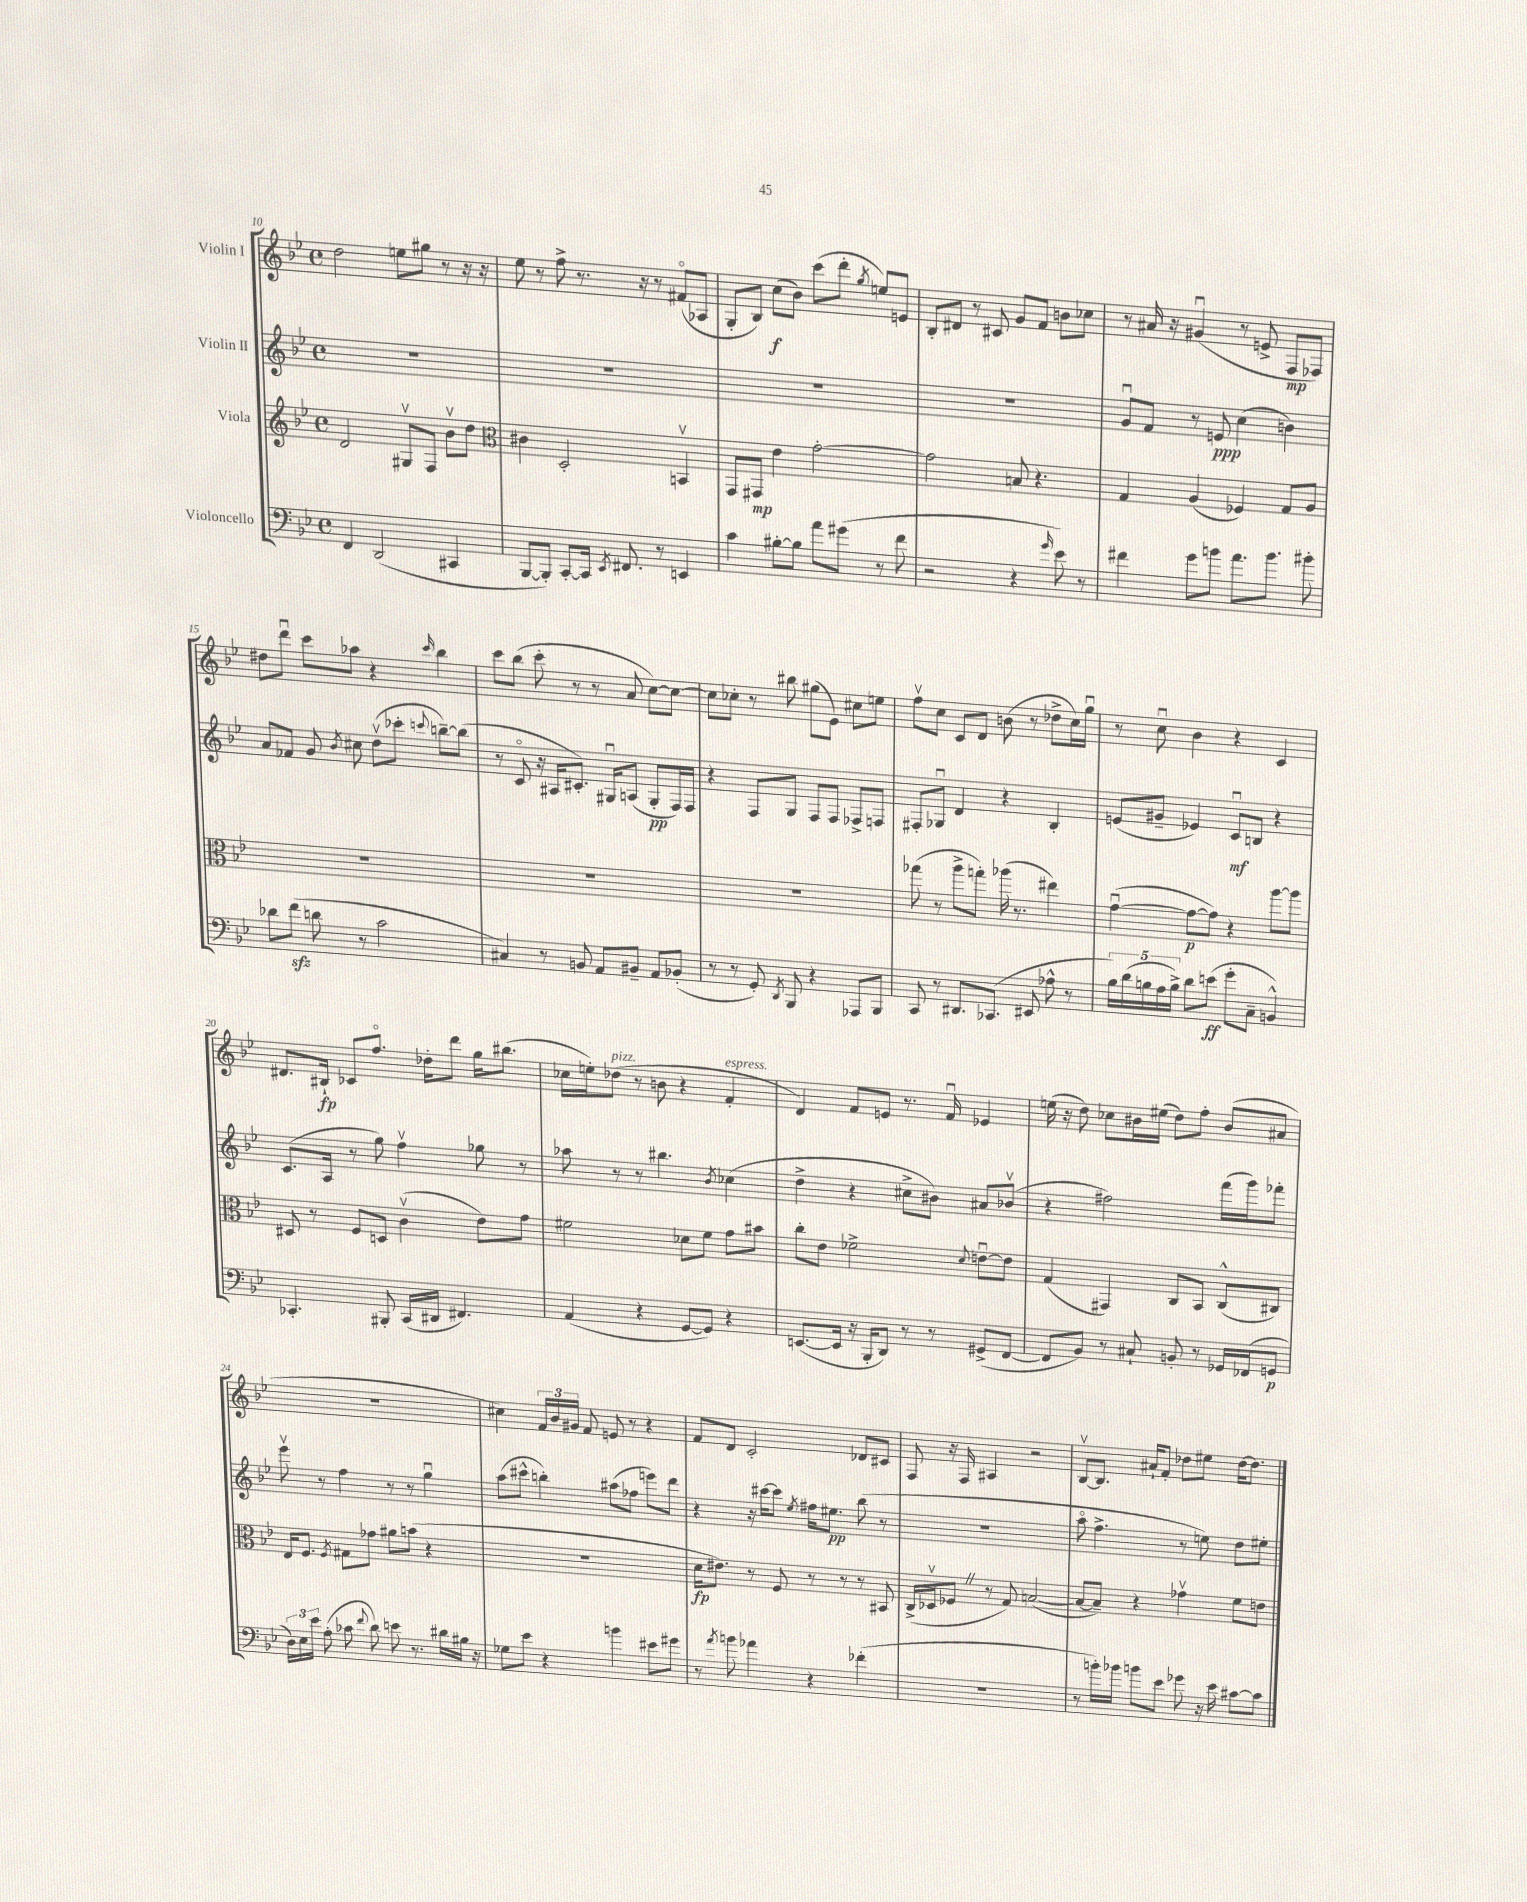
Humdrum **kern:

**kern	**kern	**kern	**kern
*staff4	*staff3	*staff2	*staff1
*clefF4	*clefG2	*clefG2	*clefG2
*k[b-e-]	*k[b-e-]	*k[b-e-]	*k[b-e-]
*M4/4	*M4/4	*M4/4	*M4/4
*met(c)	*met(c)	*met(c)	*met(c)
4FF	2d	1r	2dd
(2DD	.	.	.
.	8G#v	.	8ee
.	8F	.	8gg#
4CC#	8b-v	.	8r
.	8dd	.	16r
.	.	.	16r
=	=	=	=
*	*clefC3	*	*
[8BBB-	4c#	1r	8ee-
8BBB-'])	.	.	8r
[8CC'	2D'	.	8ff^
16CC]	.	.	8.r
8qEE-	.	.	.
8.FF#	.	.	.
.	.	.	16r
8r	.	.	8r
4EE	4BBv	.	(8f#o
.	.	.	8A-
=	=	=	=
4c	8GG	1r	8G'
.	8GG#	.	8B-)
[8B#'	4e-	.	(8cc
8B#]	.	.	8b-)
8a	[2g'	.	(8ccc
(8g#	.	.	8ddd'
.	.	.	8qgg
8r	.	.	8ee)
8f	.	.	8e
=	=	=	=
2r	2g]	1r	8B-'
.	.	.	8d#
.	.	.	8r
.	.	.	8c#
4r	8B	.	8g
.	4.r	.	8f
16qqg	.	.	.
8e-)	.	.	8b
8r	.	.	8cc-
=	=	=	=
4f#	4G	8gu	8r
.	.	8f	16a#
.	.	.	16r
8g	(4A	8r	(4g#u
8b	.	8e	.
8.a	4F-)	(4cc	8r
.	.	.	8e^
8.b	.	.	.
.	8G	4b)	8F
8b#'	8A	.	8F-)
=	=	=	=
8d-	1r	8a	8dd#
(8f	.	8f-	8dddu
8d	.	8g	8ccc
.	.	8qb-	.
8r	.	8cc#	8aa-
2c	.	(8ddv	4r
.	.	8ccc-'	.
.	.	8qqccc	16qqccc
.	.	[8bb~)	4bb-
.	.	(8bb]	.
=	=	=	=
4C#)	1r	8r	8ccc
.	.	8co	(8bb-
8r	.	16r	8ccc'
.	.	16A#	.
8BB	.	8.c#')	8r
8AA	.	.	8r
.	.	16G#u	.
8BB#~	.	(8A	8a
8AA	.	8G#'	[8cc)
(8BB-'	.	16F)	8cc_
.	.	16F	.
=	=	=	=
8r	1r	4r	8cc]
8r	.	.	8cc-'
8GG')	.	8F	8r
8qDD	.	.	.
8BBB-	.	8G	8bb#
4r	.	8F	(8gg#
.	.	8F	8e-)
8AAA-	.	8F-^	8cc#
8BBB-	.	8F	8ee
=	=	=	=
8CC	(8gg-	8F#'	8ffv
8r	8r	8G-u	8cc
8.DD#	8aa^	4d	8c
.	8gg')	.	8d
(8.CC-	.	.	.
.	(16aa-	4r	(8b
.	8.r	.	.
8EE#	.	.	8r
8A-^^	4ee#)	4B-'	8dd-^
8r	.	.	16cc)
.	.	.	16ggu
=	=	=	=
20B-)	([4gu	(8e	8r
(20d	.	.	.
20B	.	.	.
.	.	8g#~	8ccu
20A	.	.	.
20B^)	.	.	.
8d	8g_	4e-)	4b-
(8e	8g])	.	.
8g'	4r	8cu	4r
8C~	.	8B	.
4BB^^)	[8aa	4r	4c
.	8aa]	.	.
=	=	=	=
4.CC-'	8D#	(8.c	8.d#
.	8r	.	.
.	.	16A	16B#`
.	8F	8r	8c-
8BBB#'	8D	8gg)	8.ffo
(16CC-	(4cv	4ffv	.
16DD#	.	.	16dd-'
4.FF#)	.	.	8ddd
.	8e-)	8gg-	16gg
.	.	.	(8.bb#
.	8g	8r	.
=	=	=	=
(4AA	2f#	8aa-	16cc-
.	.	.	16ee')
.	.	8r	(8dd-
4r	.	8r	8r
.	.	4.bb#	8b
[8GG	8d-	.	4r
8GG])	8f#	.	.
.	.	8qb-	.
4r	8g	(4cc-	4f'
.	8b#	.	.
=	=	=	=
([8.EE	8cc'	4dd^	4d)
.	8e-	.	.
16EE]	.	.	.
16r	2f-^	4r	8f
16BBB-'	.	.	.
8DD)	.	.	8e
8r	.	8cc#^	8.r
8r	.	8b#)	.
.	.	.	16fu
.	8qqd	.	.
(8GG#^	[8eu	8a#	4e-
[8FF	8e]	(8b-v	.
=	=	=	=
8FF]	(4G	4r	(16ee
.	.	.	16r
8BB-)	.	.	8dd)
8r	4GG#)	2ff#)	8cc-
8C#`	.	.	16b#
.	.	.	(16ee#
8BB'	8C	.	8dd)
8r	8BB-	.	8ff'
16GG-	(8C^^	(16fff	(8b#
(16FF-	.	16ggg)	.
8GG	8C#)	8fff-'	8a#
=	=	=	=
24D)	16E-	8eee-v	1r
24E-	.	.	.
.	8.F	.	.
24e-	.	.	.
(8A'	.	8r	.
.	8qF	.	.
8c-	8G#	4ff	.
8qqf	.	.	.
8d)	8g-	.	.
8e	8a#	8r	.
8.r	(8b	8r	.
.	4r	4ggu	.
16d#	.	.	.
16B#	.	.	.
16r	.	.	.
=	=	=	=
8G-	1r	(8aa	4cc#)
8e-	.	8ccc#^^	.
4r	.	4bb')	24f
.	.	.	24b-
.	.	.	24g#
.	.	.	8f
4b	.	(8aa#	8e
.	.	8ff-	8r
8e#	.	8eee)	4r
8g#	.	8ddd	.
=	=	=	=
8r	16d	4r	8f
.	8.e#)	.	.
8qa	.	.	.
8b	.	.	8d
4a-	8r	16r	2c'
.	.	[16ccc#	.
.	8F	8ccc#]	.
.	.	8qee-	.
4r	8r	16ff#	.
.	.	8.ee#	.
.	8r	.	.
(4f-'	8r	(8bb-	8d-
.	8BB#	8r	8c#
=	=	=	=
1r	(16C^	1r	8F
.	16D-v	.	.
.	8F-	.	16r
.	.	.	16F
.	8r	.	4A#
.	8G)	.	.
.	([2B	.	2r
=	=	=	=
8r	8B_	8aao	[8B-v
16b')	8B~])	4.ff^	8.B-]
16b-	.	.	.
8b	4r	.	.
.	.	.	16a#`
8e-	.	.	8f'
8g-	4g-v	8r	8dd-
16r	.	8ee)	8ee#
16e-	.	.	.
[8c#	8f	8dd	[16dd-
.	.	.	8.dd-]
8c#]	8e	8ee#'	.
==	==	==	==
*-	*-	*-	*-
